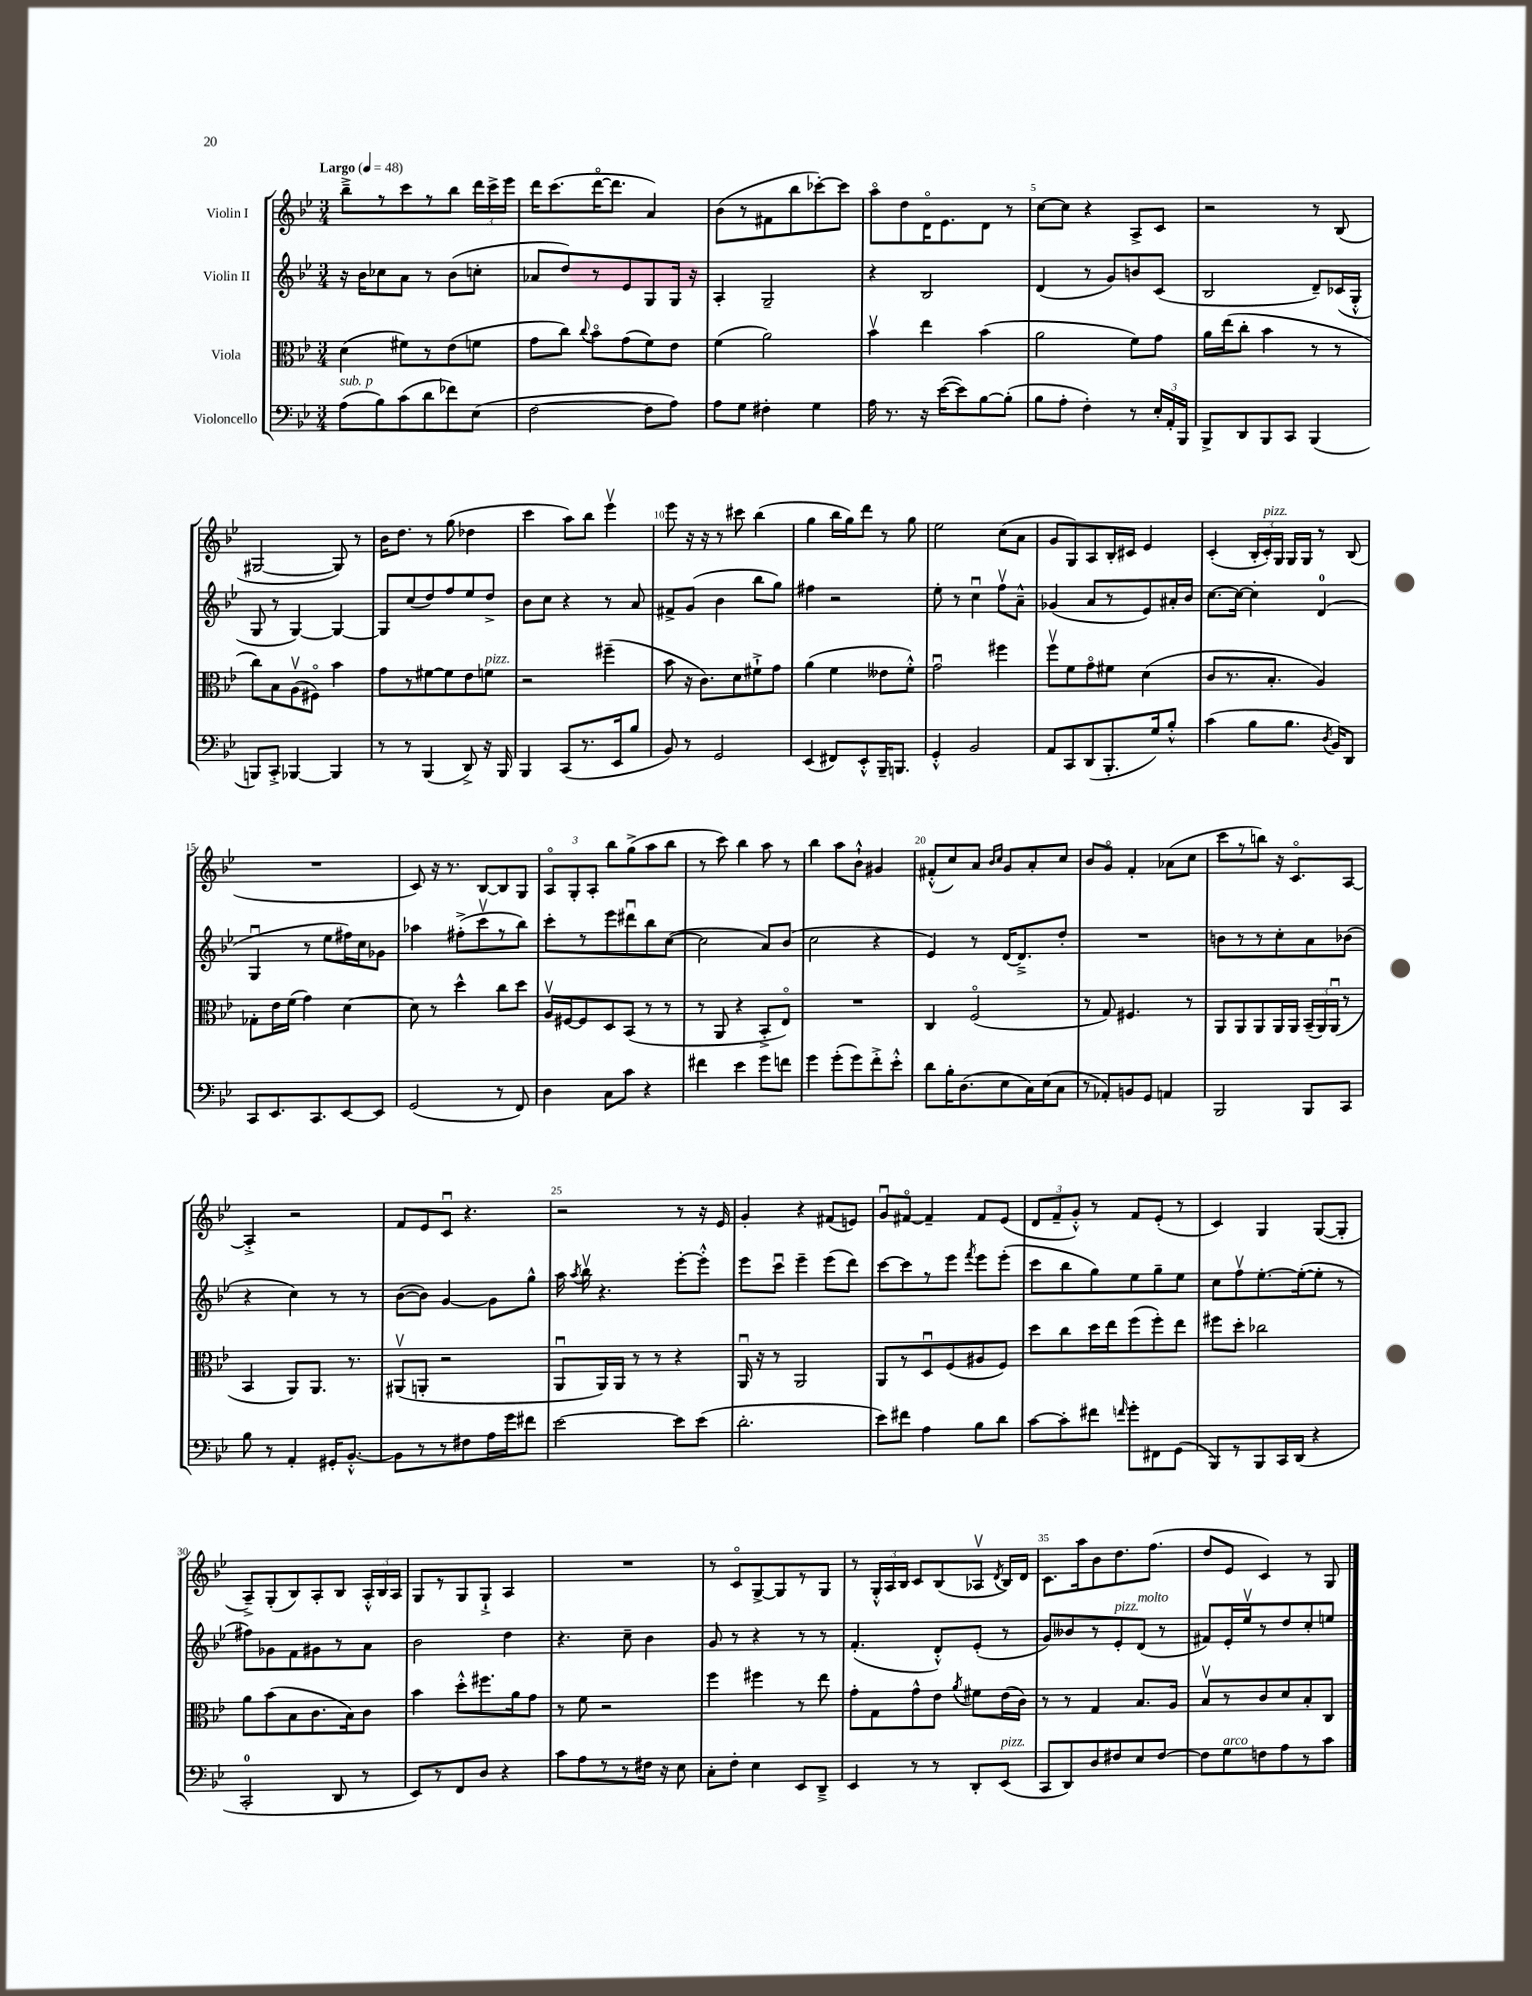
<<
\new StaffGroup <<
\new Staff = "s0" \with { instrumentName = "Violin I" } {
    \clef treble \key bes \major \numericTimeSignature \time 3/4 \tempo "Largo" 4 = 48
    \autoBeamOff bes''8[---> r8 c'''8 r8 bes''8] \tuplet 3/2 { d'''16[ c'''16-> ees'''16] } |
    d'''16[ c'''8.( d'''16~\flageolet d'''8.] a'4) |
    bes'8[( r8 fis'8 bes''8 ces'''8~-.) ces'''8] |
    a''8[\flageolet d''8 d'16\flageolet ees'8. d'8] r8 |
    c''8[~ c''8] r4 a8[-> c'8] |
    r2 r8 bes8( |
    gis2~ gis8) r8 |
    bes'16[ d''8.] r8 g''8( des''4 |
    c'''4 a''8[) bes''8] ees'''4\upbow |
    ees'''8 r16 r16 r8 cis'''8 bes''4( |
    g''4 bes''16[ g''16) d'''8] r8 g''8 |
    ees''2 c''8[( a'8] |
    g'8[ g8) a8 bes16-. cis'16] ees'4 |
    c'4-.( \tuplet 3/2 { bes16[-. c'16-.^\markup { \italic "pizz." }) g16] } g16[ g16] r8 bes8( |
    R2. |
    c'8) r16 r8. bes8[~ bes8 g8] |
    \tuplet 3/2 { a8[\flageolet g8-. a8]-. } bes''8[ g''8->( a''8 bes''8] |
    r8 c'''8) bes''4 a''8 r8 |
    bes''4 a''8[ bes'8]-!-^ gis'4 |
    fis'8[-.-^( c''8) a'8] \grace { bes'16[ c''16] } g'8[ a'8-. c''8] |
    bes'8[ g'8]\flageolet f'4-. aes'8[( c''8] |
    c'''8[ r8 b''8]) r16 c'8.[\flageolet a8]~ |
    a4-.-> r2 |
    f'8[ ees'8 c'8]\downbow r4. |
    r2 r8 r16 ees'16 |
    g'4-. r4 fis'8[( e'8]) |
    g'8[\downbow fis'8]~\flageolet fis'4-- fis'8[ ees'8]( |
    \tuplet 3/2 { d'8[ f'8-- g'8]-.-^) } r8 f'8[ ees'8]-.( r8 |
    c'4) g4 g8[~( g8]-. |
    a8[--->) g8-.( bes8) a8-. bes8] \tuplet 3/2 { a16[-.-^ bes16 a16] } |
    g8[ r8 g8 g8]-!-> a4 |
    R2. |
    r8 c'8[\flageolet g8~-> g8 r8 g8] |
    r8 \tuplet 3/2 { g16[-.-^ a16 bes16] } c'8[ bes8( aes8]\upbow \acciaccatura { d'8 } bes16[) d'16] |
    c'8.[ a''16 bes'8 d''8. f''8.]( |
    d''8[ ees'8] c'4) r8 g8 \bar "|." |
}
\new Staff = "s1" \with { instrumentName = "Violin II" } {
    \clef treble \key bes \major \numericTimeSignature \time 3/4
    \autoBeamOff r16 bes'16[ ces''8 a'8] r8 bes'8[( c''8]-. |
    aes'8[ d''8) r8 ees'8 g8 g16] r16 |
    a4-. g2-- |
    r4 bes2 |
    d'4( r8 g'8[) b'8 c'8]( |
    bes2 d'8[--) ces'16( g16]-.-^ |
    g8 r8 g4~) g4~ |
    g8[ c''8( d''8) f''8 ees''8 d''8]-> |
    bes'8[ c''8] r4 r8 a'8 |
    fis'8[-> g'8]( bes'4 bes''8[ g''8]) |
    fis''4 r2 |
    ees''8-. r8 c''4\downbow f''8[\upbow a'8]---^ |
    ges'4( a'8[ r8 ees'8) ais'16-. bes'16] |
    c''8.[~ c''16]~ c''4-. d'4-0( |
    g4\downbow r8 ees''8[ fis''16) c''16 ges'8] |
    aes''4 fis''8[-.->( c'''8\upbow r8 bes''8]) |
    c'''8[-. r8 ees'''8 dis'''8\downbow bes''8 c''8]~( |
    c''2 a'8[) bes'8]( |
    c''2 r4 |
    ees'4) r8 d'16[~ d'8.---> d''8]-. |
    R2. |
    b'8[ r8 r8 c''8-. a'8 bes'8]( |
    r4 c''4) r8 r8 |
    bes'8[~( bes'8]) g'4~ g'8[ g''8]-^ |
    a''16 \acciaccatura { a''8 } bes''16\upbow r4. ees'''8[~-. ees'''8]-.-^ |
    ees'''8[ c'''8]\downbow ees'''4-- ees'''8[( d'''8]) |
    c'''8[~ c'''8 r8 ees'''8] \acciaccatura { f'''8 } ees'''8[ ees'''8]-.( |
    c'''8[ bes''8 g''8) ees''8 g''8-- ees''8] |
    c''8[ f''8\upbow ees''8.~-. ees''16~-.( ees''8]-. r8 |
    fis''8[) ges'8 f'8 gis'8 r8 a'8] |
    bes'2 d''4 |
    r4. c''8-- bes'4 |
    g'8 r8 r4 r8 r8 |
    f'4.-.( d'8[-.-^) ees'8]-.( r8 |
    g'8[) beses'8 r8 ees'8-.^\markup { \italic "pizz." } d'8]^\markup { \italic "molto" }( r8 |
    fis'8[) ees'16-. ees''16\upbow r8 d''8 c''8-. e''8] \bar "|." |
}
\new Staff = "s2" \with { instrumentName = "Viola" } {
    \clef alto \key bes \major \numericTimeSignature \time 3/4
    \autoBeamOff d'4( fis'8[) r8 ees'8( f'8] |
    g'8[ c''8]) \appoggiatura { c''8 } bes'8[\flageolet g'8( f'8) ees'8] |
    f'4( a'2) |
    bes'4\upbow ees''4 bes'4( |
    a'2 f'8[) g'8] |
    a'16[ ees''16( c''8]-. bes'4 r8 r8 |
    c''8[) bes8 a8\upbow( fis8]\flageolet) bes'4 |
    g'8[ r8 fis'8~ fis'8 ees'8 f'8]^\markup { \italic "pizz." } |
    r2 fis''4--( |
    bes'8 r16 c'8.[) d'8 fis'8-!-> g'8] |
    a'4( f'4 eeses'8[ f'8]-.-^) |
    g'2\downbow fis''4 |
    f''8[\upbow f'8 g'8\flageolet fis'8] d'4( |
    c'8[ r8. bes8.]-. a4) |
    ges8[-. ees'16 f'16]( g'4) d'4~ |
    d'8 r8 d''4-^ c''8[ d''8] |
    a16[\upbow fis16~ fis8 d8 bes,8]( r8 r8 |
    r8 a,8 r4 bes,8[-.-> ees8]\flageolet) |
    R2. |
    c4 f2\flageolet( |
    r8 g8) fis4. r8 |
    a,8[ a,8 a,8 a,16 a,16] \tuplet 3/2 { bes,16[--( a,16) a,16]\downbow( } r8 |
    bes,4 a,8[) a,8.] r8. |
    ais,8[\upbow( a,8]-. r2 |
    a,8[\downbow a,16) a,16] r8 r8 r4 |
    a,16\downbow r16 r8 a,2 |
    a,8[ r8 d8\downbow f8( ais8 f8]) |
    d''8[ c''8 d''16 ees''16 f''8( f''8-.) ees''8] |
    fis''8[ d''8]-. ces''2 |
    a'8[ bes'8( bes8 c'8. bes16) c'8] |
    bes'4 d''8[-.-^ fis''8. a'16 g'8] |
    r8 f'8 r2 |
    f''4 fis''4 r8 ees''8 |
    g'8[-. g8 g'8-^ ees'8] \acciaccatura { a'8 } fis'8[ ees'16( c'16]) |
    r8 r8 g4 bes8.[ a16] |
    bes8[\upbow r8 c'8 d'8 bes8-. c8] \bar "|." |
}
\new Staff = "s3" \with { instrumentName = "Violoncello" } {
    \clef bass \key bes \major \numericTimeSignature \time 3/4
    \autoBeamOff a8[^\markup { \italic "sub. p" }( bes8) c'8( d'8 fes'8) ees8]( |
    f2~ f8[ a8]) |
    a8[ g8] fis4-. g4 |
    a16 r8. r16 ees'16[~( ees'8) bes8~ bes8]-.( |
    bes8[ a8]-. f4-.) r8 \tuplet 3/2 { ees16[-. a,16-. bes,,16] } |
    bes,,8[-> d,8 bes,,8 c,8] bes,,4( |
    b,,8[) c,8]-.-> bes,,4~ bes,,4 |
    r8 r8 bes,,4( d,8->) r16 bes,,16 |
    bes,,4 c,8[( r8. ees,16 bes8] |
    bes,8) r8 g,2 |
    ees,4( fis,8[) ees,8-.-^ bes,,16-- b,,8.] |
    g,4-.-^ bes,2 |
    a,8[ c,8 d,8( bes,,8.-. g16) bes8]-.-^ |
    c'4( bes8[ bes8.] \acciaccatura { d8 } bes,16[) d,8] |
    c,8[ ees,8. c,8. ees,8~ ees,8] |
    g,2( r8 f,8) |
    d4 c8[ c'8] r4 |
    fis'4 ees'4 g'8[ f'8] |
    g'4 g'8[-.( g'8) f'8-.-> ees'8]-.-^ |
    d'8[ bes16-. d8.( ees8 c16) ees16( c8] |
    r8 aes,8[-.) b,8 g,8] a,4 |
    bes,,2 bes,,8[ c,8] |
    bes8 r8 a,4-. gis,16[-. bes,8.]~-.-^ |
    bes,8[ r8 r8 fis8 a16 g'16 fis'8] |
    ees'2~ ees'8[ ees'8]( |
    d'2.-. |
    ees'8[) fis'8] a4 bes8[ d'8] |
    c'8[~ c'8-. fis'8] \grace { f'16 } g'8[-. fis,8 g,8]( |
    bes,,8[) r8 bes,,8 c,16 d,16]( r4 |
    c,2-0-. d,8 r8 |
    ees,8[) r8 f,8 d8] r4 |
    c'8[ a8 r8 r8 fis16] r16 ees8 |
    c8[-. f8]-. ees4 ees,8[ d,8]---> |
    ees,4 r8 r8 d,8[-. ees,8]^\markup { \italic "pizz." }( |
    c,8[ d,8) d8 fis8 ees8 fis8]~ |
    fis8[ g8^\markup { \italic "arco" } f8 a8 r8 c'8] \bar "|." |
}
>>
>>
\layout { \context { \Score \override BarNumber.break-visibility = ##(#f #t #t) barNumberVisibility = #(every-nth-bar-number-visible 5) } }
